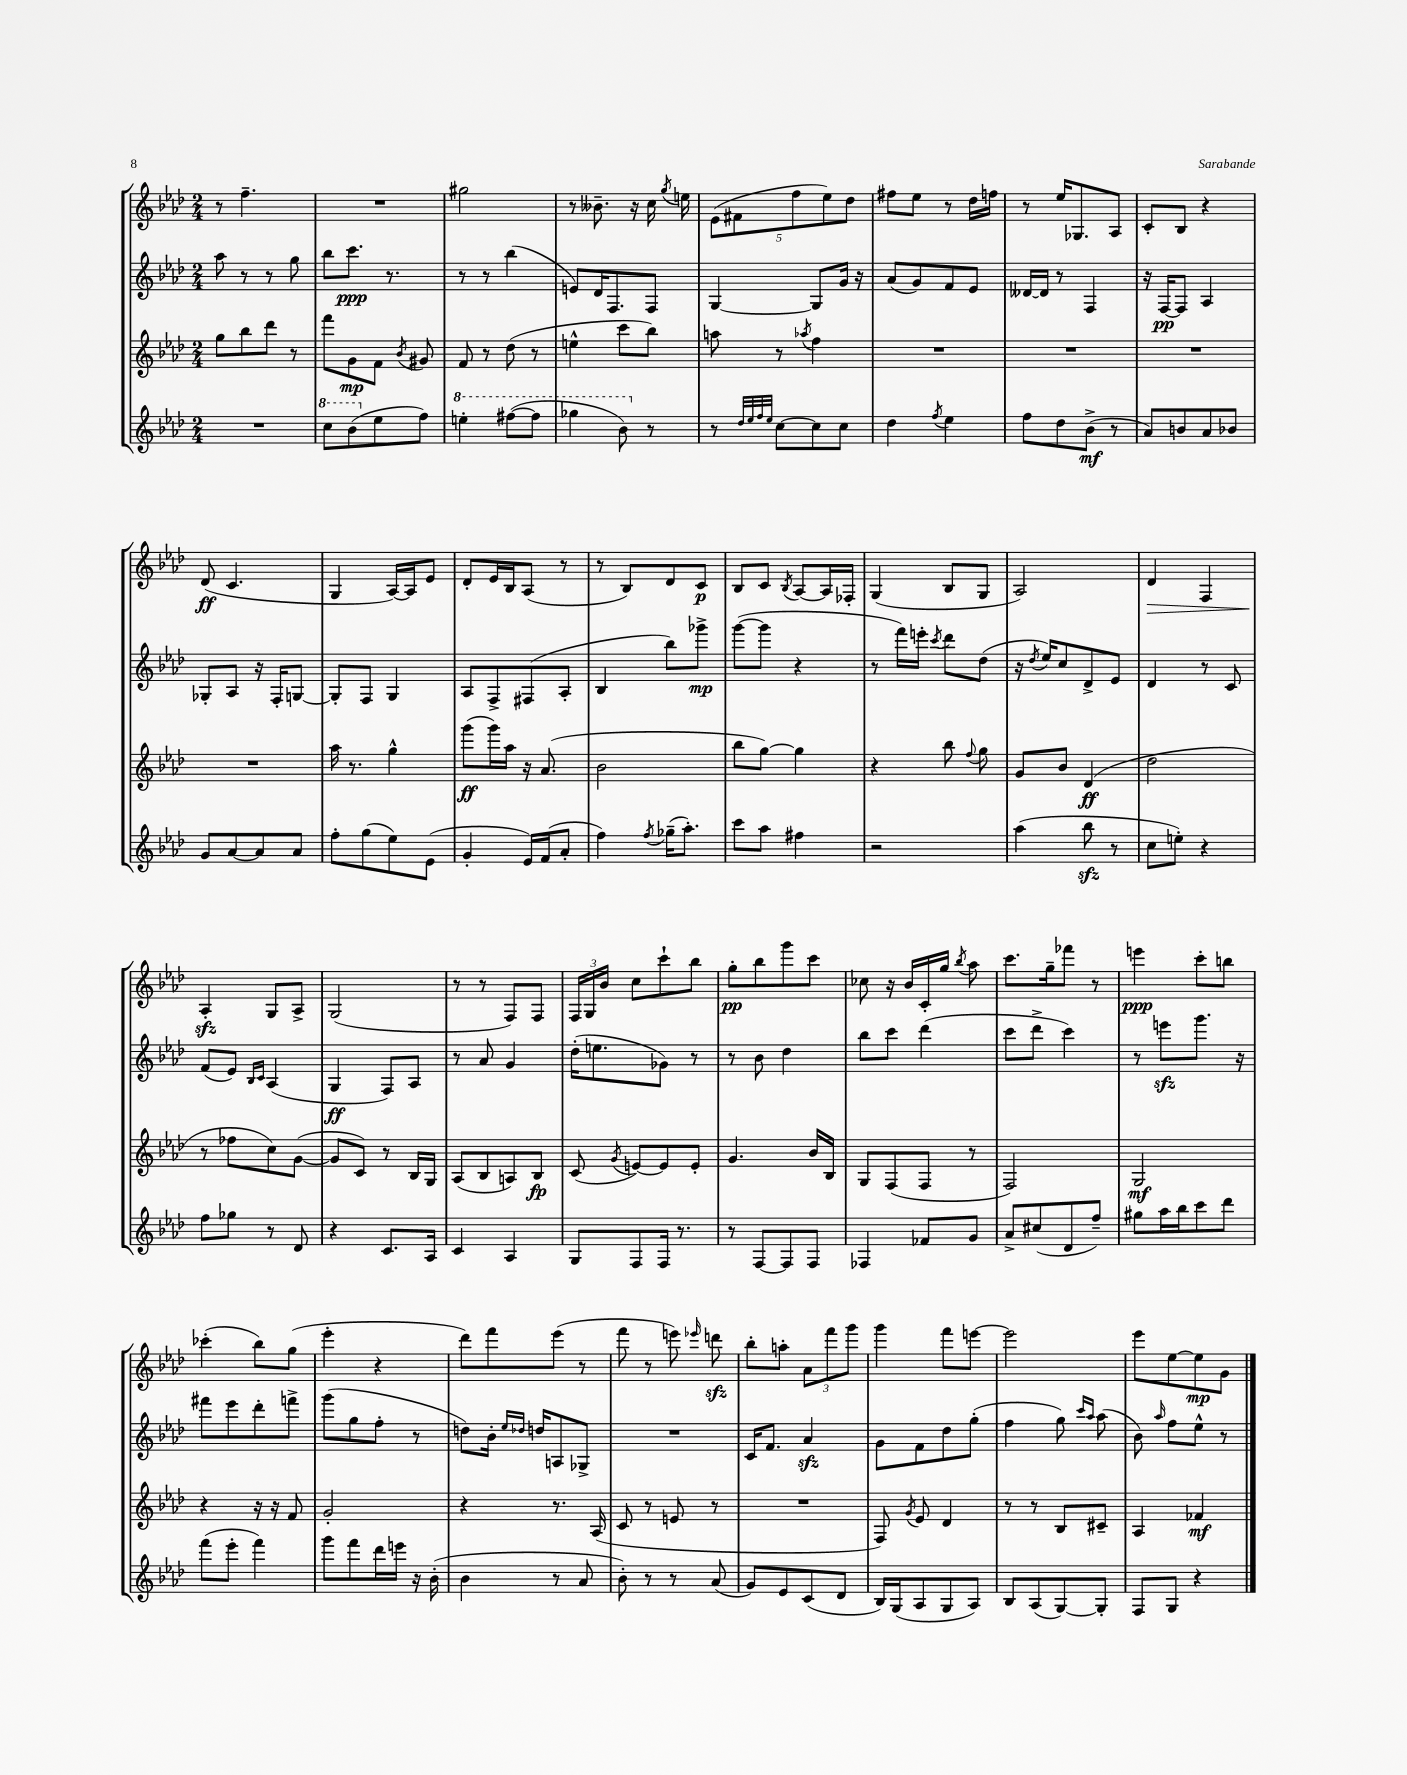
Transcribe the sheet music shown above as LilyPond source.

<<
\new StaffGroup <<
\new Staff = "s0" {
    \clef treble \key aes \major \numericTimeSignature \time 2/4
    \autoBeamOff r8 f''4.-- |
    R2 |
    gis''2 |
    r8 beses'8.-- r16 c''16 \acciaccatura { g''8 } e''16 |
    \tuplet 5/4 { ees'8[( fis'8 f''8 ees''8) des''8] } |
    fis''8[ ees''8] r8 des''16[ f''16] |
    r8 ees''16[ ges8. aes8] |
    c'8[-. bes8] r4 |
    des'8\ff( c'4. |
    g4 aes16[~) aes16 ees'8] |
    des'8[-. ees'16 bes16 aes8]( r8 |
    r8 bes8[) des'8 c'8]\p |
    bes8[ c'8] \acciaccatura { bes8 } aes8[~ aes16 fes16]-. |
    g4( bes8[ g8] |
    aes2) |
    des'4\> f4 |
    aes4-.\sfz\! g8[ aes8]-> |
    g2( |
    r8 r8 f8[) f8] |
    \tuplet 3/2 { f16[ g16 bes'16] } c''8[ c'''8-! bes''8] |
    g''8[-.\pp bes''8 g'''8 c'''8] |
    ces''8 r16 bes'16[ c'16-. g''16] \acciaccatura { bes''8 } aes''8 |
    c'''8.[ g''16-- fes'''8] r8 |
    e'''4\ppp c'''8[-. b''8] |
    ces'''4-.( bes''8[) g''8]( |
    ees'''4-. r4 |
    des'''8[) f'''8 ees'''8]( r8 |
    f'''8 r8 e'''8) \grace { ees'''16 } d'''8\sfz |
    bes''8[-. a''8]-. \tuplet 3/2 { aes'8[ f'''8 g'''8] } |
    g'''4 f'''8[ e'''8]~ |
    e'''2 |
    ees'''8[ ees''8~ ees''8\mp g'8] \bar "|." |
}
\new Staff = "s1" {
    \clef treble \key aes \major \numericTimeSignature \time 2/4
    \autoBeamOff aes''8 r8 r8 g''8 |
    bes''8[ c'''8.]\ppp r8. |
    r8 r8 bes''4( |
    e'8[) des'16 f8. f8] |
    g4~ g8[ g'16] r16 |
    aes'8[( g'8) f'8 ees'8] |
    deses'16[~ deses'16] r8 f4 |
    r16 f16[~\pp f8] aes4 |
    ges8[-. aes8] r16 f16[-. g8]~ |
    g8[-. f8] g4 |
    aes8[ f8-> fis8( aes8]-. |
    bes4 bes''8[) ges'''8]->\mp |
    g'''8[~( g'''8] r4 |
    r8 f'''16[) e'''16]-. \acciaccatura { c'''8 } des'''8[ des''8]( |
    r16 \acciaccatura { des''8 } ees''16[) c''8 des'8-> ees'8] |
    des'4 r8 c'8 |
    f'8[( ees'8]) \grace { bes16[ c'16] } aes4( |
    g4\ff f8[) aes8] |
    r8 aes'8 g'4 |
    des''16[-.( e''8. ges'8]) r8 |
    r8 bes'8 des''4 |
    bes''8[ c'''8] des'''4( |
    c'''8[ des'''8]-> c'''4) |
    r8 e'''8[\sfz g'''8.] r16 |
    fis'''8[ ees'''8 des'''8-. f'''8]-> |
    g'''8[( g''8 f''8]-. r8 |
    d''8[) bes'16]-. \grace { ees''16[ des''16] } d''16[ a8 ges8]-> |
    R2 |
    c'16[ f'8.] aes'4\sfz |
    g'8[ f'8 des''8 g''8]-.( |
    f''4 g''8) \grace { c'''16[ aes''16] } aes''8( |
    bes'8) \grace { aes''16 } f''8[ ees''8]-^ r8 \bar "|." |
}
\new Staff = "s2" {
    \clef treble \key aes \major \numericTimeSignature \time 2/4
    \autoBeamOff g''8[ bes''8 des'''8] r8 |
    f'''8[ g'8\mp f'8] \acciaccatura { bes'8 } gis'8 |
    f'8 r8 des''8( r8 |
    e''4-^ c'''8[ bes''8]) |
    a''8 r8 \acciaccatura { aes''8 } f''4 |
    R2 |
    R2 |
    R2 |
    R2 |
    aes''16 r8. g''4-^ |
    g'''8[\ff( g'''16) aes''16] r16 aes'8.( |
    bes'2 |
    bes''8[ g''8]~) g''4 |
    r4 bes''8 \appoggiatura { f''8 } g''8 |
    g'8[ bes'8] des'4\ff( |
    des''2 |
    r8 fes''8[ c''8) g'8]~( |
    g'8[ c'8]) r8 bes16[ g16] |
    aes8[( bes8 a8) bes8]\fp |
    c'8( \acciaccatura { g'8 } e'8[~) e'8 e'8]-. |
    g'4. bes'16[ bes16] |
    g8[ f8( f8] r8 |
    f2) |
    g2\mf |
    r4 r16 r16 f'8 |
    g'2-. |
    r4 r8. aes16( |
    c'8 r8 e'8 r8 |
    R2 |
    f8) \acciaccatura { g'8 } ees'8 des'4 |
    r8 r8 bes8[ cis'8]-- |
    aes4 fes'4\mf \bar "|." |
}
\new Staff = "s3" {
    \clef treble \key aes \major \numericTimeSignature \time 2/4
    \autoBeamOff R2 |
    \ottava #1 c'''8[ bes''8( \ottava #0 ees''8 f''8]) |
    \ottava #1 e'''4-. fis'''8[~( fis'''8] |
    ges'''4 bes''8) \ottava #0 r8 |
    r8 \grace { des''32[ ees''32 f''32 ees''32] } c''8[~ c''8 c''8] |
    des''4 \acciaccatura { f''8 } ees''4 |
    f''8[ des''8 bes'8]->\mf( r8 |
    aes'8[) b'8 aes'8 bes'8] |
    g'8[ aes'8~ aes'8 aes'8] |
    f''8[-. g''8( ees''8) ees'8]( |
    g'4-. ees'16[) f'16( aes'8]-. |
    f''4) \acciaccatura { f''8 } ges''16[--( aes''8.]-.) |
    c'''8[ aes''8] fis''4 |
    r2 |
    aes''4( bes''8\sfz r8 |
    c''8[ e''8]-.) r4 |
    f''8[ ges''8] r8 des'8 |
    r4 c'8.[ aes16] |
    c'4 aes4 |
    g8[ f8 f16] r8. |
    r8 f8[~ f8 f8] |
    fes4 fes'8[ g'8] |
    aes'8[-> cis''8( des'8 f''8]--) |
    gis''8[ aes''16 bes''16 c'''8 des'''8] |
    f'''8[( ees'''8]-. f'''4) |
    g'''8[ f'''8 des'''16 e'''16] r16 bes'16-.( |
    bes'4 r8 aes'8 |
    bes'8-.) r8 r8 aes'8( |
    g'8[) ees'8 c'8( des'8] |
    bes16[) g16( aes8 g8 aes8]) |
    bes8[ aes8( g8~) g8]-. |
    f8[ g8] r4 \bar "|." |
}
>>
>>
\layout { \context { \Score \remove "Bar_number_engraver" } }
